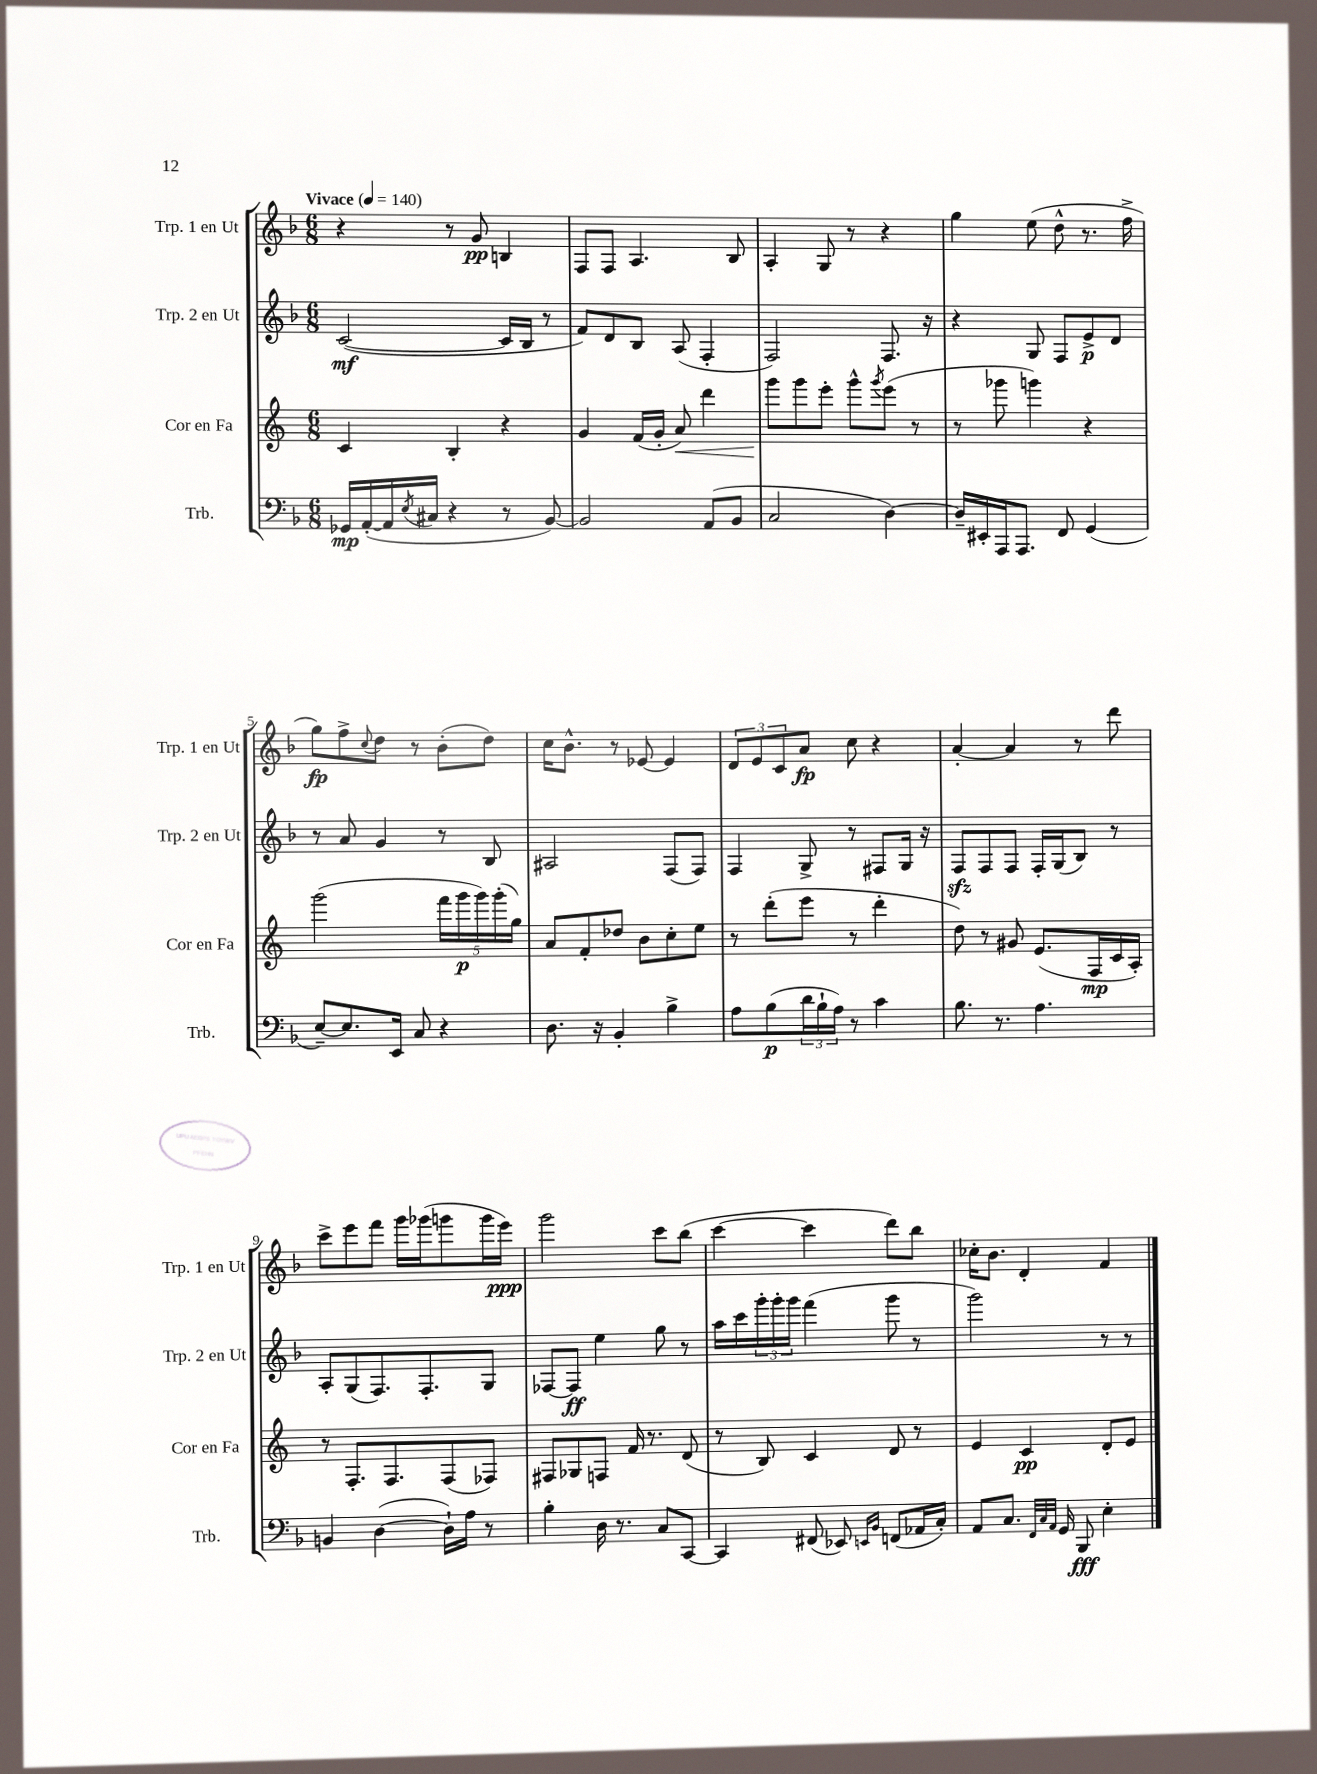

**kern	**kern	**kern	**kern
*staff4	*staff3	*staff2	*staff1
*clefF4	*clefG2	*clefG2	*clefG2
*k[b-]	*k[]	*k[b-]	*k[b-]
*M6/8	*M6/8	*M6/8	*M6/8
*MM140	*MM140	*MM140	*MM140
16GG-	4c	([2c	4r
([16AA'	.	.	.
16AA]	.	.	.
8qE	.	.	.
16C#	.	.	.
4r	4B'	.	8r
.	.	.	8g
8r	4r	16c]	4B
.	.	16B-	.
[8BB-)	.	8r	.
=	=	=	=
2BB-]	4g	8f)	8F
.	.	8d	8F
.	(16f	8B-	4.A
.	16g'	.	.
.	8a)	(8A	.
(8AA	4ddd	4F'	.
8BB-	.	.	8B-
=	=	=	=
2C	8ggg	2F)	4A'
.	8ggg	.	.
.	8eee'	.	8G
.	8ggg^^	.	8r
.	8qggg	.	.
[4D)	(8eee	8.F	4r
.	8r	.	.
.	.	16r	.
=	=	=	=
16D~]	8r	4r	4gg
16EE#'	.	.	.
16AAA	8ggg-	.	.
8.AAA	.	.	.
.	4ggg)	8G	(8ee
8FF	.	8F	8dd^^
(4GG	4r	8e^	8.r
.	.	8d	.
.	.	.	16ff^
=	=	=	=
[8E~)	(2ggg	8r	8gg)
8.E]	.	8a	8ff^
.	.	.	8qqcc
.	.	4g	8dd
16EE	.	.	.
8C	.	.	8r
4r	20fff	8r	(8b-'
.	20ggg	.	.
.	20ggg)	.	.
.	.	8B-	8dd)
.	(20ggg'	.	.
.	20gg)	.	.
=	=	=	=
8.D	8a	2A#	16cc
.	.	.	8.b-^^
.	8f'	.	.
16r	.	.	.
4BB-'	8dd-	.	8r
.	8b	.	[8e-
4B-^	8cc'	(8F	4e-]
.	8ee	8F)	.
=	=	=	=
8A	8r	4F	12d
.	.	.	12e
(8B-	(8ddd'	.	.
.	.	.	12c
24d	8eee	8G^	8a
24B-`	.	.	.
24A)	.	.	.
8r	8r	8r	8cc
4c	4ddd'	8F#	4r
.	.	16G	.
.	.	16r	.
=	=	=	=
8.B-	8dd)	8F	[4a'
.	8r	8F	.
8.r	.	.	.
.	8g#	8F	4a]
4.A	(8.e	16F'	.
.	.	(16G	.
.	.	8B-)	8r
.	16F	.	.
.	16c	8r	8ddd
.	16A')	.	.
=	=	=	=
4BB	8r	8A'	8ccc^
.	8.F'	(8G	8eee
([4D	.	8.F)	8fff
.	8.F	.	.
.	.	.	16ggg
.	.	8.F'	(16ggg-
16D`])	(8F	.	8ggg
16A	.	.	.
8r	8F-)	8G	16ggg
.	.	.	16eee)
=	=	=	=
4B-'	8F#	[8F-	2ggg
.	8G-	8F-]	.
16D	8F	4ee	.
8.r	.	.	.
.	16f	.	.
.	8.r	.	.
8C	.	8gg	8ccc
[8CC	(8d	8r	(8bb-
=	=	=	=
4CC]	8r	16aa	[4ccc
.	.	16ccc	.
.	8B)	24ggg'	.
.	.	24ggg'	.
.	.	24ggg	.
(8FF#	4c	(4fff	4ccc]
8EE-)	.	.	.
16qqEE	.	.	.
16qqBB-	.	.	.
(8FF	8d	8ggg	8ddd)
16AA-	8r	8r	8bb-
16C')	.	.	.
=	=	=	=
8AA	4e	2ggg)	16cc-'
.	.	.	8.b-
8.C	.	.	.
.	4c	.	4d'
32qqFF	.	.	.
32qqC	.	.	.
32qqAA	.	.	.
16GG	.	.	.
8BBB-	.	.	.
4E'	8d'	8r	4f
.	8e	8r	.
==	==	==	==
*-	*-	*-	*-
